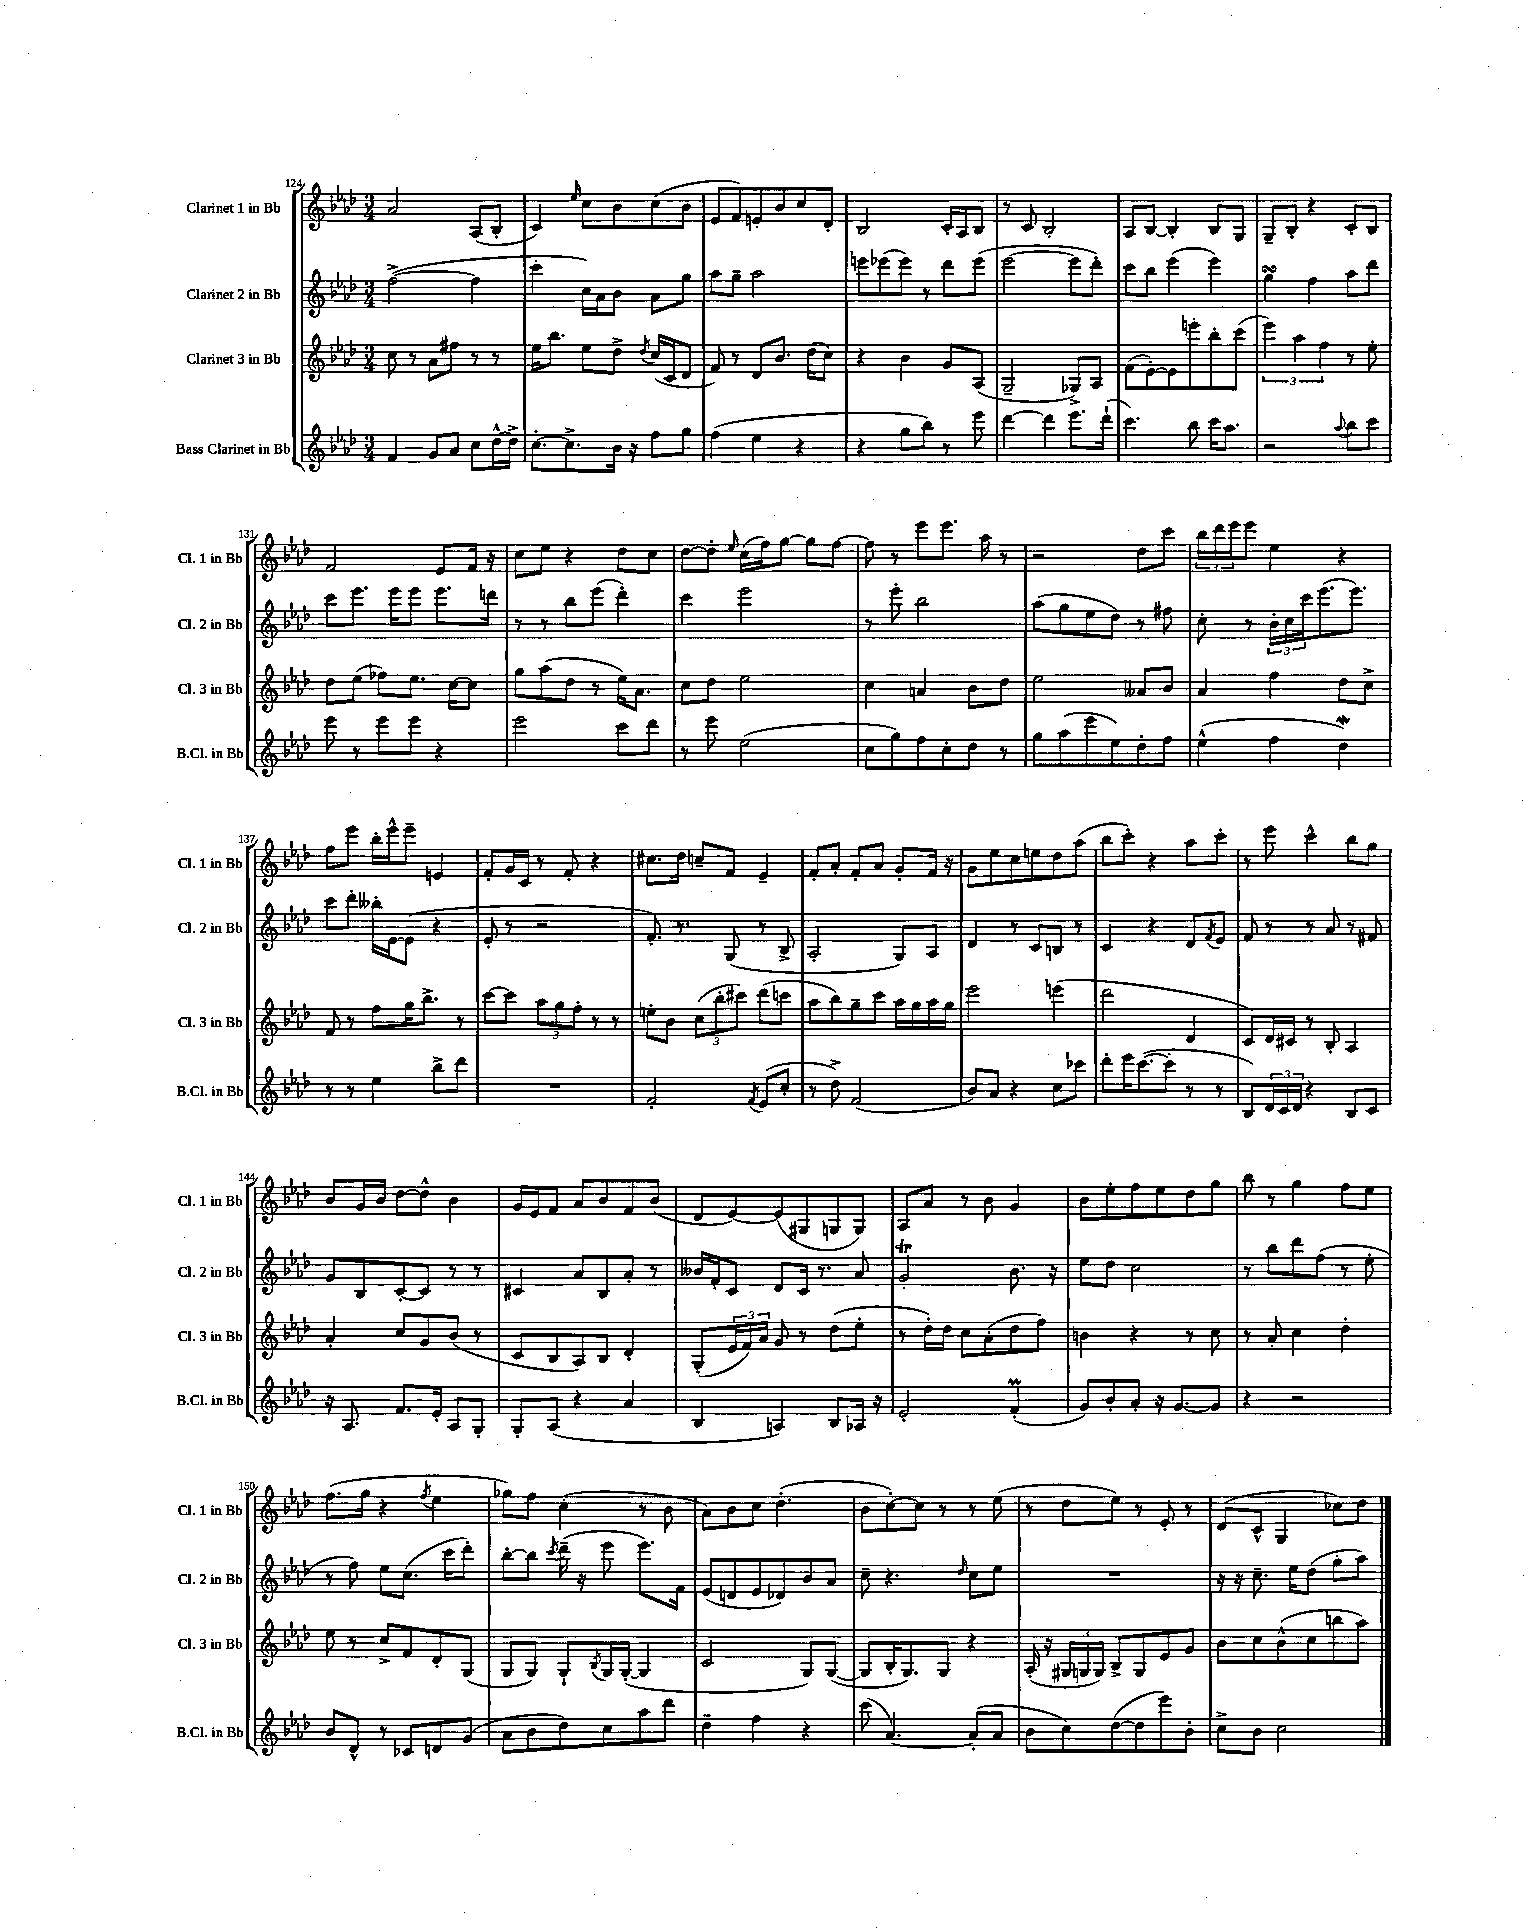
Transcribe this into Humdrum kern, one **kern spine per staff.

**kern	**kern	**kern	**kern
*part4	*part3	*part2	*part1
*staff4	*staff3	*staff2	*staff1
*I"Bass Clarinet in Bb	*I"Clarinet 3 in Bb	*I"Clarinet 2 in Bb	*I"Clarinet 1 in Bb
*I'B.Cl. in Bb	*I'Cl. 3 in Bb	*I'Cl. 2 in Bb	*I'Cl. 1 in Bb
*clefG2	*clefG2	*clefG2	*clefG2
*k[b-e-a-d-]	*k[b-e-a-d-]	*k[b-e-a-d-]	*k[b-e-a-d-]
*M3/4	*M3/4	*M3/4	*M3/4
=124	=124	=124	=124
4f/	8cc\	([2ff^\	2a-/
.	8r	.	.
8g/L	8a-\L	.	.
8a-/J	8ff#X\J	.	.
8cc\L	8r	4ff\]	(8A-/L
[16dd-^^\L	8r	.	8B-'/J
16dd-^\JJ]	.	.	.
=125	=125	=125	=125
[8.cc'\L	16ee-\KL	4ccc'\	4c/)
.	8.bb-\J	.	.
8.cc^\]	.	.	.
.	.	.	16qqee-/
.	8ee-\L	16cc\LL)	8cc\L
.	.	16a-\J	.
16b-\Jk	8dd-^\J	8b-\J	8b-\
16r	.	.	.
.	8qdd-/	.	.
8ff\L	(16cc/LL	8a-\L	(8cc\
.	16c/J	.	.
8gg\J	8d-/J	8gg\J	8b-\J
=126	=126	=126	=126
(4ff\	8f/)	8aa-\L	8e-/L
.	8r	8gg~\J	8f/)
4ee-\	8d-/L	2aa-\	8en'/
.	8.b-/J	.	8b-/
4r	.	.	8cc/
.	(16dd-\KL	.	.
.	8cc\J)	.	8d-'/J
=127	=127	=127	=127
4r	4r	8eeen\L	2B-/
.	.	(8eee-X\	.
8gg\L	4b-\	8eee-\J)	.
8bb-\J)	.	8r	.
8r	8g/L	8ddd-\L	16c'/LL
.	.	.	16A-/J
8eee-\	(8A-/J	(8eee-\J	8B-/J
=128	=128	=128	=128
[4ddd-\	2G~/	[2eee-\	8r
.	.	.	8c/
4ddd-\]	.	.	2B-'/
8.eee-\L	8G-X^/L)	8eee-\L]	.
.	8A-/J	8ddd-'\J)	.
(16ddd-`\Jk	.	.	.
=129	=129	=129	=129
4.ccc\)	(8f\L	8ccc\L	8A-/L
.	[8e-'\)	8bb-\J	[8B-/J
.	8e-\]	(4eee-\	4B-'/]
8bb-\	8eeen'\	.	.
16ccc\KL	8bb-'\	4eee-\)	8B-/L
8.aa-\J	.	.	.
.	(8ccc\J	.	8G/J
=130	=130	=130	=130
2r	6eee-\)	4ggsSsS\	8G~/L
.	.	.	8B-'/J
.	6aa-\	.	.
.	.	4ff\	4r
.	6ff\	.	.
8qqaa-/	.	.	.
8bb-\L	8r	8aa-\L	8c'/L
8ccc\J	8ee-'\	8ddd-\J	8B-/J
!!LO:LB:g=z
=131	=131	=131	=131
8eee-\	8dd-\L	8ccc\L	2f/
8r	(8ee-\J	8.eee-\J	.
8eee-\L	8ff-X\L)	.	.
.	.	16eee-\KL	.
8eee-\J	8.ee-\J	8eee-\J	.
4r	.	8.eee-\L	8e-/L
.	[16cc\KL	.	.
.	8cc\J]	.	16f/Jk
.	.	16dddn\Jk	16r
=132	=132	=132	=132
2eee-\	8gg\L	8r	8cc\L
.	(8aa-\	8r	8ee-\J
.	8dd-\J	8bb-\L	4r
.	8r	(8eee-\J	.
8ccc\L	16ee-\KL)	4ddd-'\)	8dd-\L
.	8.a-\J	.	.
8ddd-\J	.	.	8cc\J
=133	=133	=133	=133
8r	8cc\L	4ccc\	[8dd-\L
8eee-\	8dd-\J	.	8dd-'\J]
.	.	.	16qqee-/
(2ee-\	2ee-\	2eee-\	(16cc\LL
.	.	.	16ff\J)
.	.	.	[8gg\J
.	.	.	8gg\L]
.	.	.	[8ff\J
=134	=134	=134	=134
8cc\L	4cc\	8r	8ff\]
8gg\)	.	8eee-'\	8r
8ff\	4an/	2bb-\	8eee-\L
8cc'\	.	.	8.eee-\J
8dd-\J	8b-\L	.	.
.	.	.	16aa-\
8r	8dd-\J	.	8r
=135	=135	=135	=135
8gg\L	2ee-\	(8aa-\L	2r
(8aa-\	.	8gg\	.
8eee-\	.	8ee-\	.
8ee-\)	.	8dd-\J)	.
8dd-'\	8a--X/L	8r	8dd-\L
8ff\J	8b-/J	8ff#X\	8ccc\J
=136	=136	=136	=136
(4ee-^^\	4a-/	8cc'\	24bb-\LL
.	.	.	24ddd-\
.	.	.	24eee-\J
.	.	8r	8eee-\J
4ff\	4ff\	24b-'\LL	4ee-\
.	.	24cc\	.
.	.	24ccc\J	.
.	.	(8.eee-\	.
4dd-w\)	8dd-\L	.	4r
.	.	8.eee-\J)	.
.	8cc^\J	.	.
!!LO:LB:g=z
=137	=137	=137	=137
8r	8f/	8ccc\L	8ff\L
8r	8r	8ddd-'\J	8eee-\J
4ee-\	8ff\L	16bb--X'\LL	16bb-'\LL
.	.	[16e-\J	16eee-^^\J
.	16gg\K	(8e-\J]	8eee-~\J
.	8.bb-^\J	.	.
8bb-^\L	.	4r	4en/
8ddd-\J	8r	.	.
=138	=138	=138	=138
2.r	[8ccc\L	8e-'/	8f'/L
.	8ccc\J]	8r	16g/L
.	.	.	16c/JJ
.	12aa-\L	2r	8r
.	12gg\	.	.
.	.	.	8f'/
.	12ff'\J	.	.
.	8r	.	4r
.	8r	.	.
=139	=139	=139	=139
2f'/	8een'\L	8.f'/)	8.cc#X\L
.	8b-\J	.	.
.	.	8.r	16dd-\Jk
.	(12cc\L	.	8ccn~/L
.	12bb-'\	.	.
.	.	(8G/	8f/J
.	12ccc#X\J)	.	.
8qf/	.	.	.
(8e-/L	(8ddd-\L	8r	4e-~/
8cc'/J	8cccn\J	8B-^/	.
=140	=140	=140	=140
8r	8aa-\L	2A-'/	8f'/L
8dd-^\)	8bb-\)	.	8a-'/J
(2f/	8gg~\	.	8f'/L
.	8ccc\J	.	8a-/J
.	16aa-\LL	8G/L)	8g'/L
.	16gg\	.	.
.	16aa-\	8A-/J	16f/Jk
.	16gg\JJ	.	16r
=141	=141	=141	=141
8b-/L)	2eee-\	4d-/	8g\L
8a-/J	.	.	8ee-\
4r	.	8r	8cc\
.	.	8c/L	8een\
8cc\L	(4eeen\	8Bn/J	8dd-\
8ccc-X\J	.	8r	(8aa-\J
=142	=142	=142	=142
8ddd-'\L	2ddd-\	4c/	8bb-\L
16eee-\K	.	.	8ccc'\J)
([8.ccc\	.	.	.
.	.	4r	4r
8ccc'\J]	.	.	.
8r	4d-/	8d-/L	8aa-\L
.	.	8qf/	.
8r	.	8e-/J	8ccc'\J
=143	=143	=143	=143
8B-/L)	8c/L)	8f/	8r
24d-/L	16d-/L	8r	8eee-\
24c/	.	.	.
.	16c#X/JJ	.	.
24d-/JJ	.	.	.
4r	8r	8r	4ccc^^\
.	8B-'/	8a-/	.
8B-/L	4A-/	8r	8bb-\L
8c/J	.	8f#X/	8gg\J
!!LO:LB:g=z
=144	=144	=144	=144
16r	4a-'/	8g/L	8b-/L
8.A-/	.	.	.
.	.	8B-/	16g/L
.	.	.	16b-/JJ
8.f/L	8cc/L	[8c'/	[8dd-\L
.	8g/	8c/J]	8dd-^^\J]
16e-'/Jk	.	.	.
8A-/L	(8b-/J	8r	4b-\
8G'/J	8r	8r	.
=145	=145	=145	=145
8G'/L	8c/L	4c#X/	16g/LL
.	.	.	16e-/J
(8A-/J	8B-/	.	8f/J
4r	8A-/)	8a-/L	8a-/L
.	8B-/J	8B-/	8b-/
4a-/	4d-'/	8a-'/J	8f/
.	.	8r	(8b-/J
=146	=146	=146	=146
4B-/	(8G'/L	16b--X/LL	8d-/L
.	.	16f'/J	.
.	24e-/L	8c/J	[8e-/)
.	24f/)	.	.
.	24a-/JJ	.	.
4An/)	8g/	8d-/L	(8e-/]
.	8r	16c/Jk	8G#X/
.	.	8.r	.
8B-/L	(8dd-\L	.	8Gn/
16A-X/Jk	8ee-'\J	8a-/	8G/J)
16r	.	.	.
=147	=147	=147	=147
2e-'/	8r	2gt'/	8A-/L
.	16dd-'\LL)	.	8a-/J
.	16dd-\JJ	.	.
.	8cc\L	.	8r
.	(8a-'\	.	8b-\
(4fM'/	8dd-\	8.b-\	4g/
.	8ff\J)	.	.
.	.	16r	.
=148	=148	=148	=148
8g/L)	4bn\	8ee-\L	8b-\L
8b-'/	.	8dd-\J	8ee-'\
8a-'/J	4r	2cc\	8ff\
16r	.	.	8ee-\
[8.g/L	.	.	.
.	8r	.	8dd-\
8g/J]	8cc\	.	8gg\J
=149	=149	=149	=149
4r	8r	8r	8bb-\
.	8a-'/	8bb-\L	8r
2r	4cc\	8ddd-\	4gg\
.	.	(8ff\J	.
.	4dd-'\	8r	8ff\L
.	.	8ee-'\	8ee-\J
!!LO:LB:g=z
=150	=150	=150	=150
8b-/L	8ee-\	8r	(8.ff\L
8d-^^/J	8r	8ff\)	.
.	.	.	16gg\Jk
8r	8cc^/L	8ee-\L	4r
8c-X/L	8f/	(8.cc\J	.
.	.	.	8qff/
8dn/	8d-'/	.	4ee-\
.	.	16ccc\KL	.
(8g/J	(8G/J	8ddd-'\J)	.
=151	=151	=151	=151
8a-\L	8G/L	[8bb-'\L	8gg-X\L)
8b-\	8G/J)	8bb-\J]	8ff\J
.	.	8qccc/	.
8dd-\)	8G`/L	(16ddd-~\	(4cc'\
.	.	16r	.
.	8qB-/	.	.
8cc\	16G/L	8eee-\	.
.	([16G'/JJ	.	.
8aa-\	4G/]	8.eee-\L)	8r
8ddd-\J	.	.	8b-\
.	.	16f\Jk	.
=152	=152	=152	=152
4dd-~\	2c/	(8e-/L	8a-\L)
.	.	8dn/	8b-\
4ff\	.	8e-/	8cc\J
.	.	8d-X/)	(4.dd-'\
4r	8G/L)	8b-/	.
.	([8G/J	8a-/J	.
=153	=153	=153	=153
(8ccc\	8G/L]	8cc~\	8b-\L
[4.a-/)	16B-'/K	4.r	[8cc'\)
.	8.G/)	.	.
.	.	.	8cc\J]
.	8G/J	.	8r
.	.	16qqdd-/	.
(8a-'/L]	4r	8cc\L	8r
8a-/J	.	8ee-\J	(8ee-\
=154	=154	=154	=154
8b-\L	(16A-'/	2.r	8r
.	16r	.	.
8cc\)	24G#X/LL	.	8dd-\L
.	24Gn/	.	.
.	24G/JJ)	.	.
([8dd-\	8B-^/L	.	8ee-\J)
8dd-\]	8G/	.	8r
8eee-\)	8e-/	.	8e-'/
8b-'\J	8g/J	.	8r
=155	=155	=155	=155
8cc^\L	8b-\L	16r	(8d-/L
.	.	16r	.
8b-\J	8cc\	8.cc~\	8c^^/J
2cc\	(8b-^^\	.	4G/
.	.	16ee-\KL	.
.	8cc\	(8dd-\J	.
.	8bbn\	8gg'\L	8cc-X\L)
.	8aa-\J)	8aa-\J)	8dd-\J
==	==	==	==
*-	*-	*-	*-
